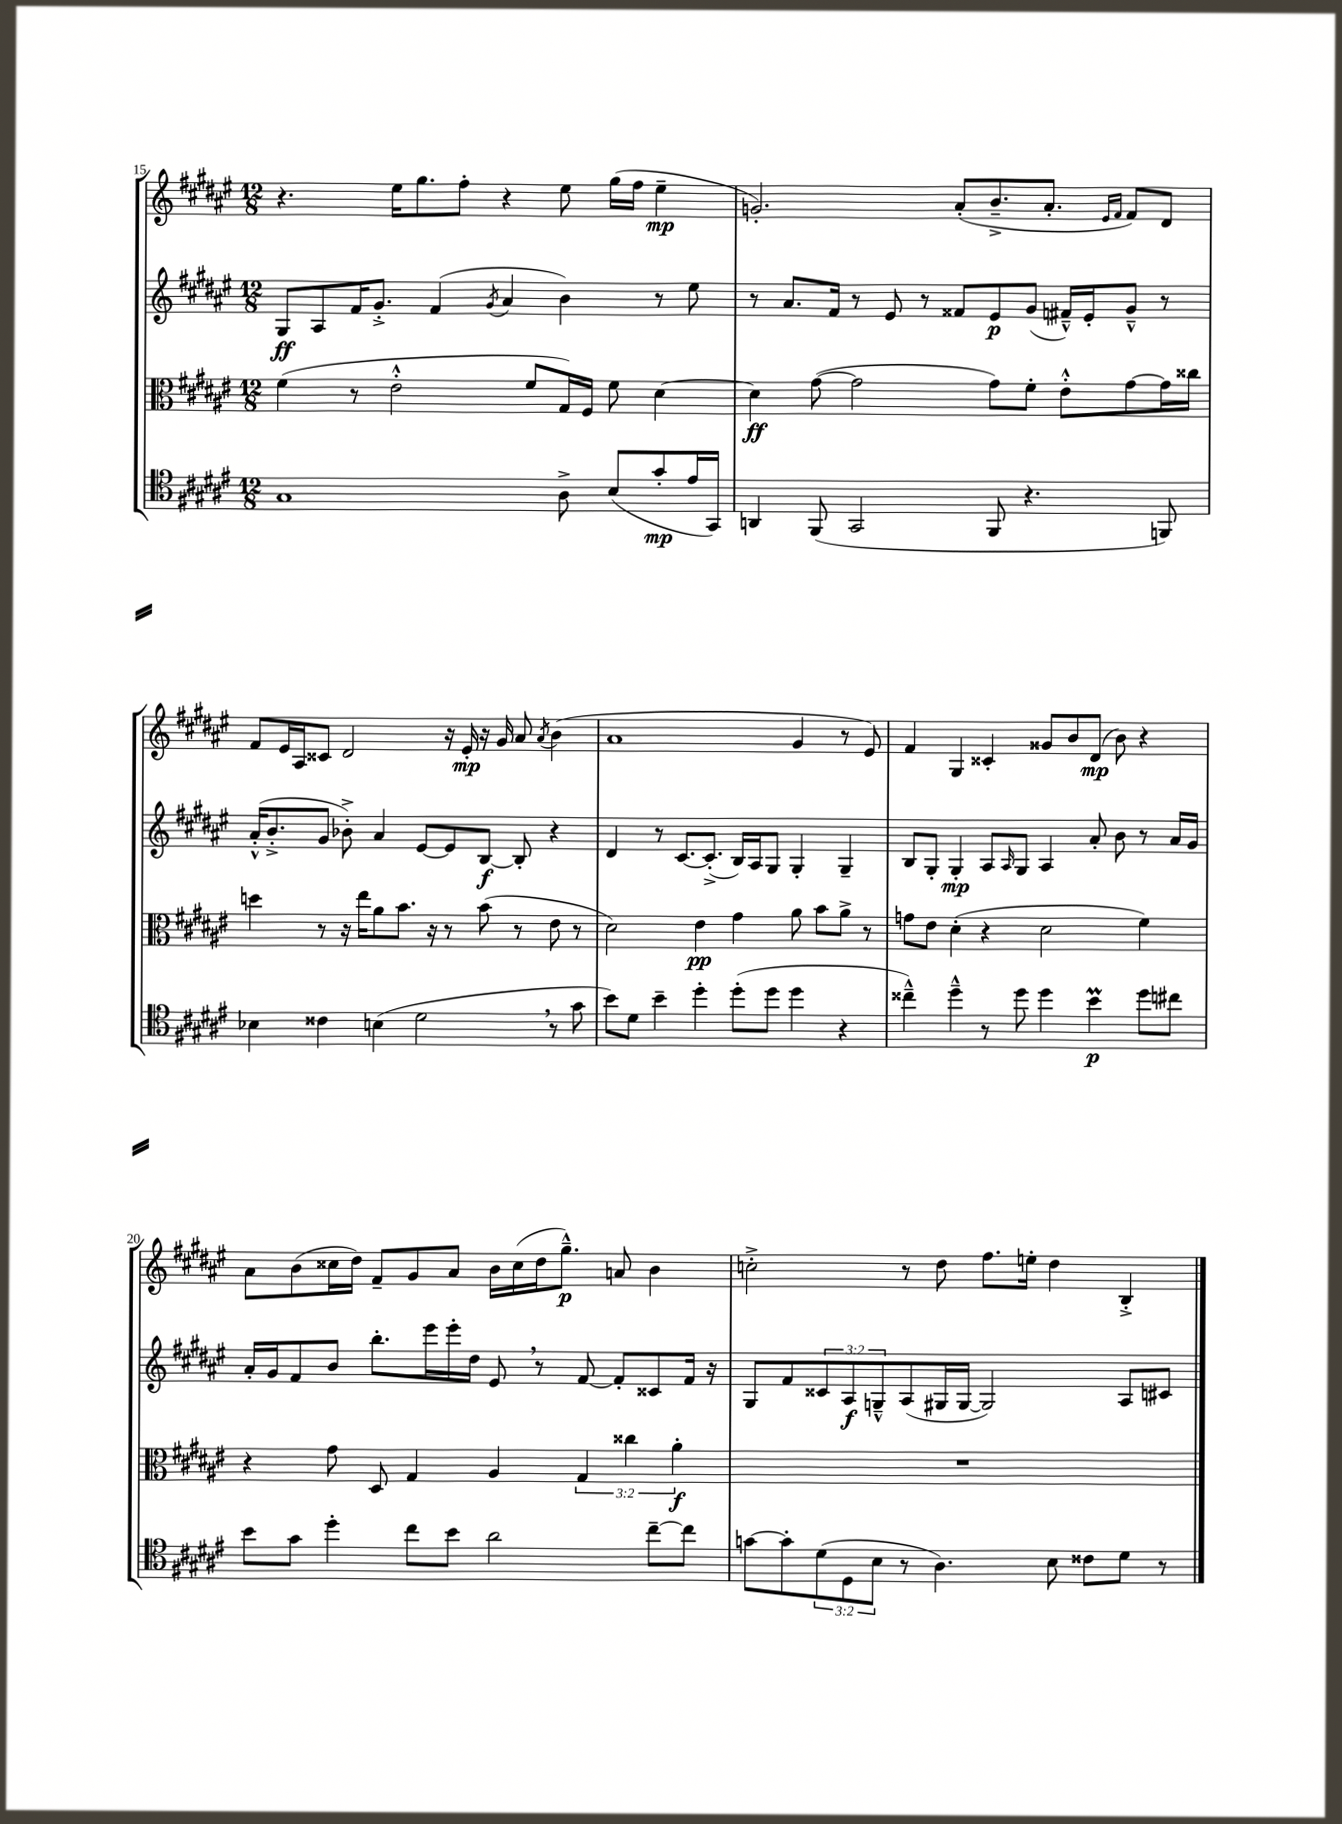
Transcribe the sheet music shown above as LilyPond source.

<<
\new StaffGroup <<
\new Staff = "s0" {
    \clef treble \key fis \major \numericTimeSignature \time 12/8
    r4. eis''16 gis''8. fis''8-. r4 eis''8 gis''16( fis''16 eis''4--\mp |
    g'2.-.) ais'8-.( b'8.---> ais'8.-. \grace { eis'16 fis'16 } fis'8) dis'8 |
    fis'8 eis'16 ais16 cisis'8 dis'2 r16 eis'16-.\mp r16 gis'16 ais'8 \acciaccatura { ais'8 } b'4( |
    ais'1 gis'4 r8 eis'8) |
    fis'4 gis4 cisis'4-. gisis'8 b'8 dis'8\mp( b'8) r4 |
    ais'8 b'8( cisis''16 dis''16) fis'8-- gis'8 ais'8 b'16 cisis''16( dis''16 gis''8.---^\p) a'8 b'4 |
    c''2-.-> r8 dis''8 fis''8. e''16-. dis''4 b4-.-> \bar "|." |
}
\new Staff = "s1" {
    \clef treble \key fis \major \numericTimeSignature \time 12/8 \override Staff.TupletNumber.text = #tuplet-number::calc-fraction-text
    gis8\ff ais8 fis'16 gis'8.-.-> fis'4( \acciaccatura { gis'8 } ais'4 b'4) r8 eis''8 |
    r8 ais'8. fis'16 r8 eis'8 r8 fisis'8 eis'8\p gis'8( fis'16---^) eis'16-. gis'8---^ r8 |
    ais'16-.-^( b'8.-.-> gis'8 bes'8-.->) ais'4 eis'8~ eis'8 b8~\f b8-. r4 |
    dis'4 r8 cis'8.~ cis'8.-.->( b16) ais16 gis8 gis4-. gis4-- |
    b8 gis8-. gis4-.\mp ais8 \grace { ais16 } gis8 ais4 ais'8-. b'8 r8 ais'16 gis'16 |
    ais'16-. gis'16 fis'8 b'8 b''8.-. eis'''16 eis'''16-. dis''16 eis'8 \breathe r8 fis'8~ fis'8-. cisis'8 fis'16 r16 |
    gis8 fis'8 \tuplet 3/2 { cisis'8 ais8\f g8---^ } ais8( gis16 gis16~ gis2) ais8 cis'8 \bar "|." |
}
\new Staff = "s2" {
    \clef alto \key fis \major \numericTimeSignature \time 12/8 \override Staff.TupletNumber.text = #tuplet-number::calc-fraction-text
    fis'4( r8 eis'2-.-^ fis'8 gis16) fis16 fis'8 dis'4~ |
    dis'4\ff gis'8~( gis'2 gis'8) fis'8-. eis'8-.-^ gis'8~ gis'16 cisis''16 |
    d''4 r8 r16 eis''16 ais'8 b'8. r16 r8 b'8( r8 eis'8 r8 |
    dis'2) eis'4\pp gis'4 ais'8 b'8 ais'8-> r8 |
    g'8 eis'8 dis'4-.( r4 dis'2 fis'4) |
    r4 gis'8 dis8 gis4 ais4 \tuplet 3/2 { gis4 cisis''4 ais'4-.\f } |
    R1. \bar "|." |
}
\new Staff = "s3" {
    \clef tenor \key fis \major \numericTimeSignature \time 12/8 \override Staff.TupletNumber.text = #tuplet-number::calc-fraction-text
    gis1 ais8-> b8( gis'8-.\mp eis'16 gis,16) |
    a,4 fis,8( gis,2 fis,8 r4. f,8) |
    bes4 cisis'4 b4( dis'2 \breathe r8 gis'8 |
    b'8) dis'8 b'4-- dis''4-. dis''8-.( dis''8 dis''4 r4 |
    cisis''4---^) dis''4---^ r8 dis''8 dis''4 b'4\prall\p dis''8 cis''8 |
    b'8 gis'8 dis''4-. cis''8 b'8 ais'2 cis''8~-- cis''8 |
    g'8~ g'8-. \tuplet 3/2 { dis'8( dis8 b8 } r8 ais4.) b8 cisis'8 dis'8 r8 \bar "|." |
}
>>
>>
\layout { \context { \Score currentBarNumber = #15 \override BarNumber.break-visibility = ##(#f #t #t) barNumberVisibility = #(every-nth-bar-number-visible 5) } }
